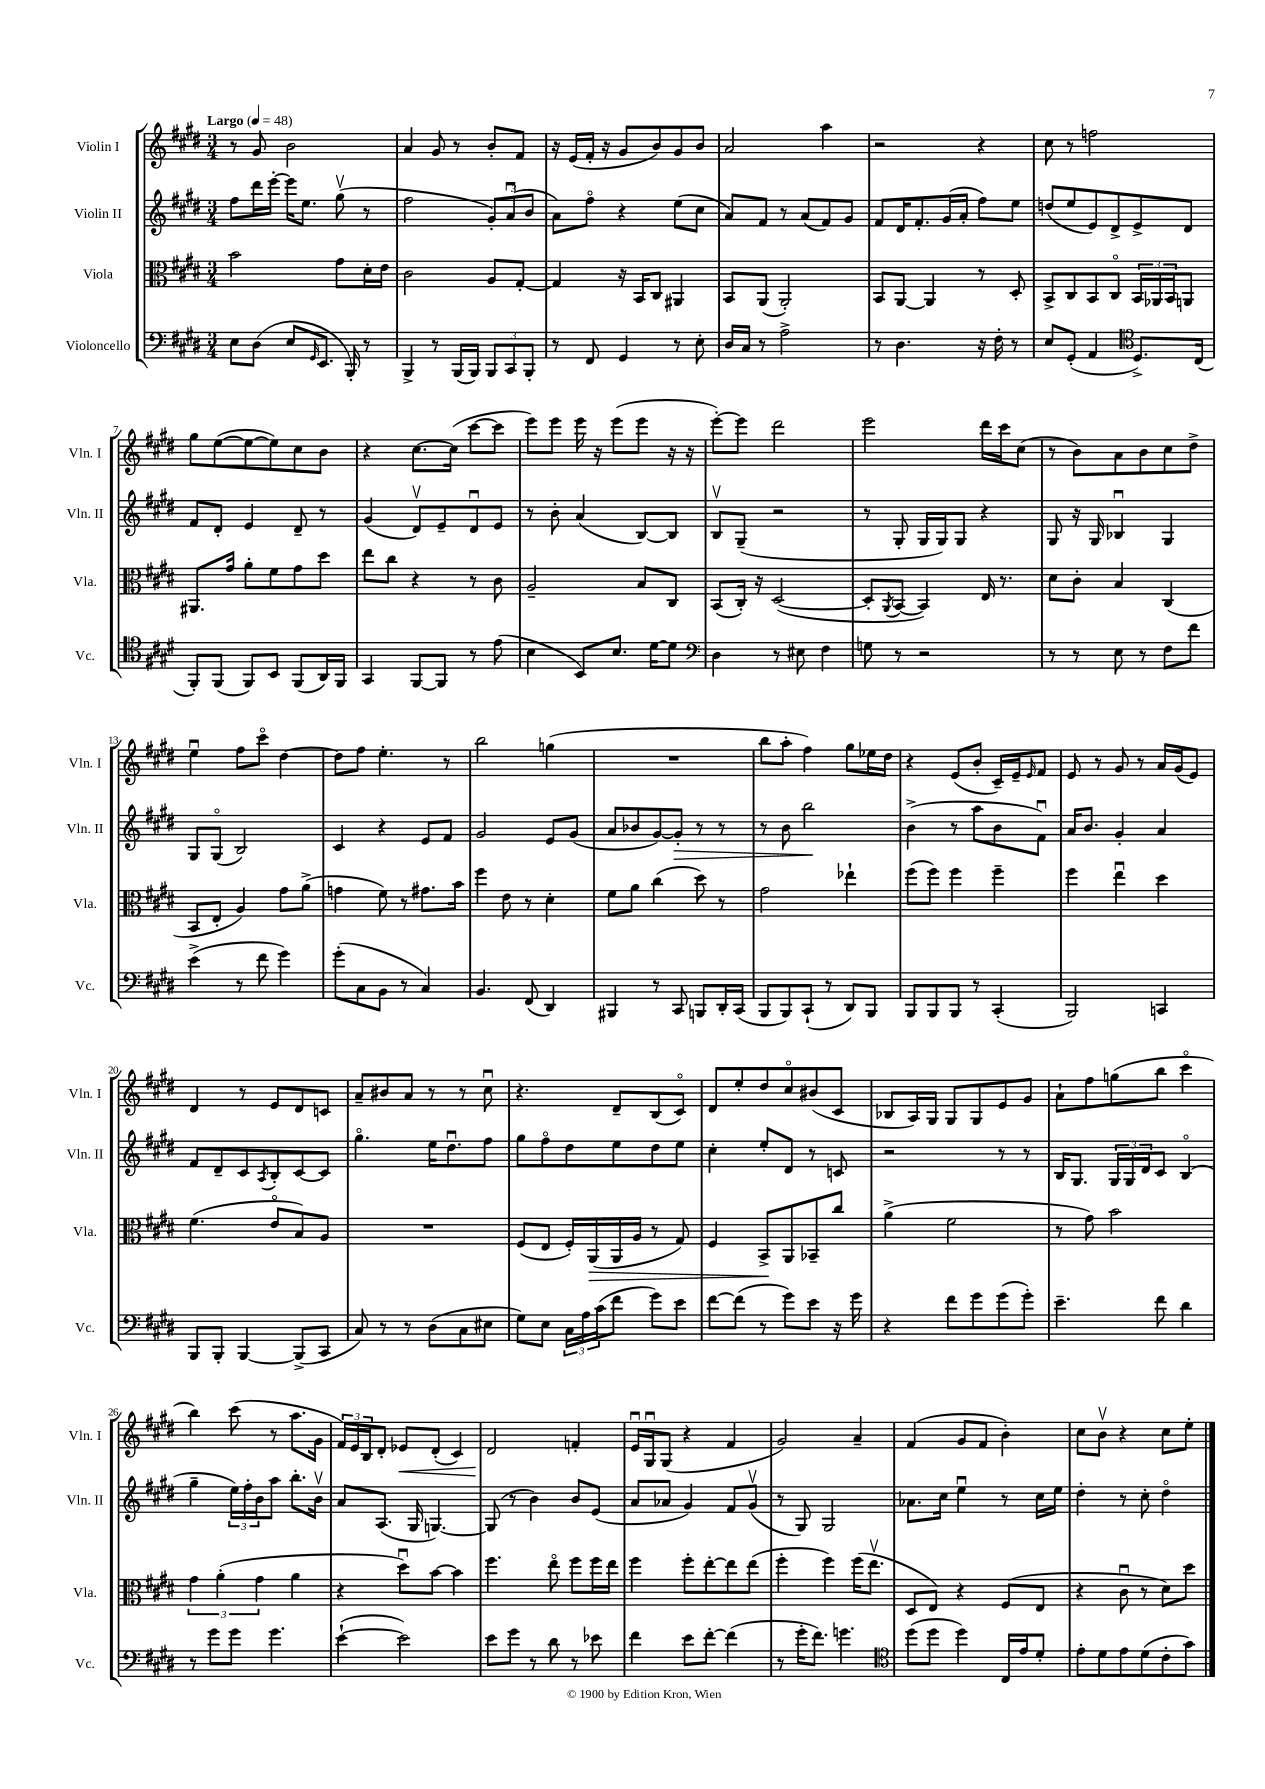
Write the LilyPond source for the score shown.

<<
\new StaffGroup <<
\new Staff = "s0" \with { instrumentName = "Violin I" shortInstrumentName = "Vln. I" } {
    \clef treble \key e \major \numericTimeSignature \time 3/4 \tempo "Largo" 4 = 48
    r8 gis'8 b'2 |
    a'4 gis'8 r8 b'8-. fis'8 |
    r16 e'16( fis'16-. r16 gis'8 b'8) gis'8 b'8 |
    a'2 a''4 |
    r2 r4 |
    cis''8 r8 f''2 |
    gis''8 e''8~( e''8~ e''8) cis''8 b'8 |
    r4 cis''8.~ cis''16( cis'''8~ cis'''8 |
    e'''8) e'''8 e'''16 r16 e'''8( e'''8 r16 r16 |
    e'''8~-.) e'''8 dis'''2 |
    e'''2 dis'''16 cis'''16 cis''8( |
    r8 b'8) a'8 b'8 cis''8 dis''8-> |
    e''4\downbow fis''8 cis'''8\flageolet dis''4~ |
    dis''8 fis''8 e''4.-. r8 |
    b''2 g''4( |
    R2. |
    b''8 a''8-. fis''4) gis''8 ees''16 dis''16 |
    r4 e'8( b'8-. cis'16--) e'16-- \grace { e'16 } fis'8 |
    e'8 r8 gis'8 r8 a'16 gis'16( e'8) |
    dis'4 r8 e'8 dis'8 c'8 |
    a'8-- bis'8 a'8 r8 r8 cis''8\downbow |
    r4. dis'8-- b8( cis'8\flageolet) |
    dis'8 e''8-. dis''8 cis''8\flageolet bis'8( cis'8 |
    bes8 a16) gis16 gis8 gis8 e'8 gis'8 |
    a'8-! fis''8 g''8( b''8 cis'''4\flageolet |
    b''4) cis'''8( r8 a''8. gis'16 |
    \tuplet 3/2 { fis'16) e'16 b16 } dis'8-. ees'8\< dis'8-.( cis'4) |
    dis'2\! f'4-. |
    e'16\downbow gis16\downbow gis8( r4 fis'4 |
    gis'2) a'4-- |
    fis'4( gis'8 fis'8 b'4-.) |
    cis''8 b'8\upbow r4 cis''8 e''8-. \bar "|." |
}
\new Staff = "s1" \with { instrumentName = "Violin II" shortInstrumentName = "Vln. II" } {
    \clef treble \key e \major \numericTimeSignature \time 3/4
    fis''8 dis'''16 e'''16~-. e'''16 e''8. gis''8\upbow( r8 |
    fis''2 \tuplet 3/2 { gis'8-.) a'8\downbow( b'8 } |
    a'8) fis''8\flageolet r4 e''8( cis''8 |
    a'8) fis'8 r8 a'8( fis'8) gis'8 |
    fis'8 dis'16 fis'8.-. gis'16( a'16-. fis''8) e''8 |
    d''8( e''8 e'8) dis'8-> e'8-> dis'8 |
    fis'8 dis'8-. e'4 dis'8-- r8 |
    gis'4( dis'8\upbow) e'8-- dis'8\downbow e'8 |
    r8 b'8-. a'4( b8~) b8 |
    b8\upbow gis8--( r2 |
    r8 gis8-. gis16 gis16) gis8 r4 |
    gis8 r16 gis16 bes4\downbow gis4 |
    gis8 gis8\flageolet( b2) |
    cis'4 r4 e'8 fis'8 |
    gis'2 e'8 gis'8( |
    a'8 bes'8 gis'8~) gis'8-.\> r8 r8 |
    r8 b'8 b''2\! |
    b'4->( r8 a''8 b'8 fis'8\downbow) |
    a'16 b'8. gis'4-. a'4 |
    fis'8 dis'8-- cis'8 \acciaccatura { a8 } b8-. cis'8~ cis'8 |
    gis''4.\flageolet e''16 dis''8.\downbow fis''8 |
    gis''8 fis''8\flageolet dis''8 e''8 dis''8 e''8 |
    cis''4-. e''8-. dis'8 r8 c'8 |
    r2 r8 r8 |
    b16 gis8. \tuplet 3/2 { gis16 gis16 dis'16 } cis'8 b4\flageolet( |
    gis''4-- \tuplet 3/2 { e''16) fis''16-. b'16 } a''8 b''8.-. b'16\upbow |
    a'8 a8.( gis16 g4.~) |
    g8( r8 b'4) b'8 e'8( |
    a'8 aes'8 gis'4) fis'8 gis'8\upbow( |
    r8 gis8) gis2 |
    aes'8. cis''16 e''4\downbow r8 cis''16 e''16 |
    dis''4-. r8 cis''8-. dis''4\flageolet \bar "|." |
}
\new Staff = "s2" \with { instrumentName = "Viola" shortInstrumentName = "Vla." } {
    \clef alto \key e \major \numericTimeSignature \time 3/4
    b'2 gis'8 dis'16-. e'16 |
    cis'2 a8 gis8~-. |
    gis4 r16 b,16 cis8 ais,4 |
    b,8 a,8( a,2-.) |
    b,8 a,8~ a,4 r8 dis8-. |
    b,8-> cis8 b,8 cis8\flageolet \tuplet 3/2 { b,16 aes,16 b,16 } a,8 |
    ais,8. gis'16 a'8-. fis'8 gis'8 dis''8 |
    e''8 cis''8 r4 r8 cis'8 |
    a2-- b8 cis8 |
    b,8( cis16-.) r16 dis2~( |
    dis8-. \acciaccatura { a,8 } b,8~ b,4) e16 r8. |
    dis'8 cis'8-. b4 cis4( |
    b,8 e8-. a4) gis'8 a'8->( |
    g'4 fis'8) r8 gis'8. b'16 |
    fis''4 e'8 r8 dis'4-. |
    fis'8 a'8 cis''4( dis''8) r8 |
    gis'2 ees''4-! |
    fis''8( fis''8) fis''4 fis''4-- |
    fis''4 e''4\downbow dis''4 |
    fis'4.( e'8\flageolet b8) a8 |
    R2. |
    fis8( e8 fis16-.) a,16\>( a,16 a16 r8 gis8) |
    fis4 b,8->\! a,8 bes,8-- cis''8 |
    a'4->( fis'2 |
    r8 gis'8) b'2 |
    \tuplet 3/2 { gis'4 a'4-.( gis'4 } a'4 |
    r4 dis''8\downbow) b'8~ b'4 |
    fis''4. e''8\flageolet fis''8 fis''16 e''16 |
    fis''4 fis''8-. e''8~-. e''8 e''8( |
    fis''4-. fis''4) fis''16( e''8.\upbow |
    dis8 e8) r4 fis8( e8 |
    r4 cis'8\downbow r8 dis'8) dis''8 \bar "|." |
}
\new Staff = "s3" \with { instrumentName = "Violoncello" shortInstrumentName = "Vc." } {
    \clef bass \key e \major \numericTimeSignature \time 3/4
    e8 dis8( e8 \grace { gis,16 } e,8. b,,16-.) r8 |
    b,,4-> r8 b,,16( b,,16) \tuplet 3/2 { b,,8 cis,8 b,,8-. } |
    r8 fis,8 gis,4 r8 e8-. |
    dis16 cis16 r8 a2-> |
    r8 dis4. r16 fis16-. r8 |
    e8 gis,8-.( a,4 \clef tenor dis8.->) cis16( |
    fis,8-.) fis,8( fis,8) b,8 fis,8( a,16) fis,16 |
    gis,4 fis,8~ fis,8 r8 e'8( |
    b4 b,8) b8. dis'16~ dis'8 |
    \clef bass dis4 r8 eis8 fis4 |
    g8 r8 r2 |
    r8 r8 e8 r8 fis8 fis'8 |
    e'4->( r8 fis'8 gis'4) |
    gis'8-.( cis8 b,8 r8 cis4) |
    b,4. fis,8( dis,4) |
    bis,,4 r8 cis,8 b,,8 dis,16-. cis,16( |
    b,,8 b,,8) cis,8-!( r8 dis,8) b,,8 |
    b,,8 b,,8 b,,8 r8 cis,4-.( |
    b,,2) c,4 |
    b,,8 b,,8-. b,,4~ b,,8->( cis,8 |
    cis8) r8 r8 dis8( cis8 eis8 |
    gis8) e8 \tuplet 3/2 { cis16 a16 cis'16( } fis'8 gis'8) e'8 |
    fis'8~ fis'8( r8 gis'8) e'8 r16 gis'16 |
    r4 fis'8 gis'8 gis'8( gis'8-.) |
    e'4.-- fis'8 dis'4 |
    r8 gis'8 gis'8 gis'4. |
    e'4~-!( e'2) |
    e'8 gis'8 r8 dis'8 r8 ees'8 |
    fis'4 e'8 fis'8~-. fis'4( |
    r8 gis'16-. fis'8.) g'4. |
    \clef tenor dis''8( dis''8 dis''4) cis16 e'16 dis'8-. |
    e'8-. dis'8 e'8 dis'8( cis'8-. gis'8) \bar "|." |
}
>>
>>
